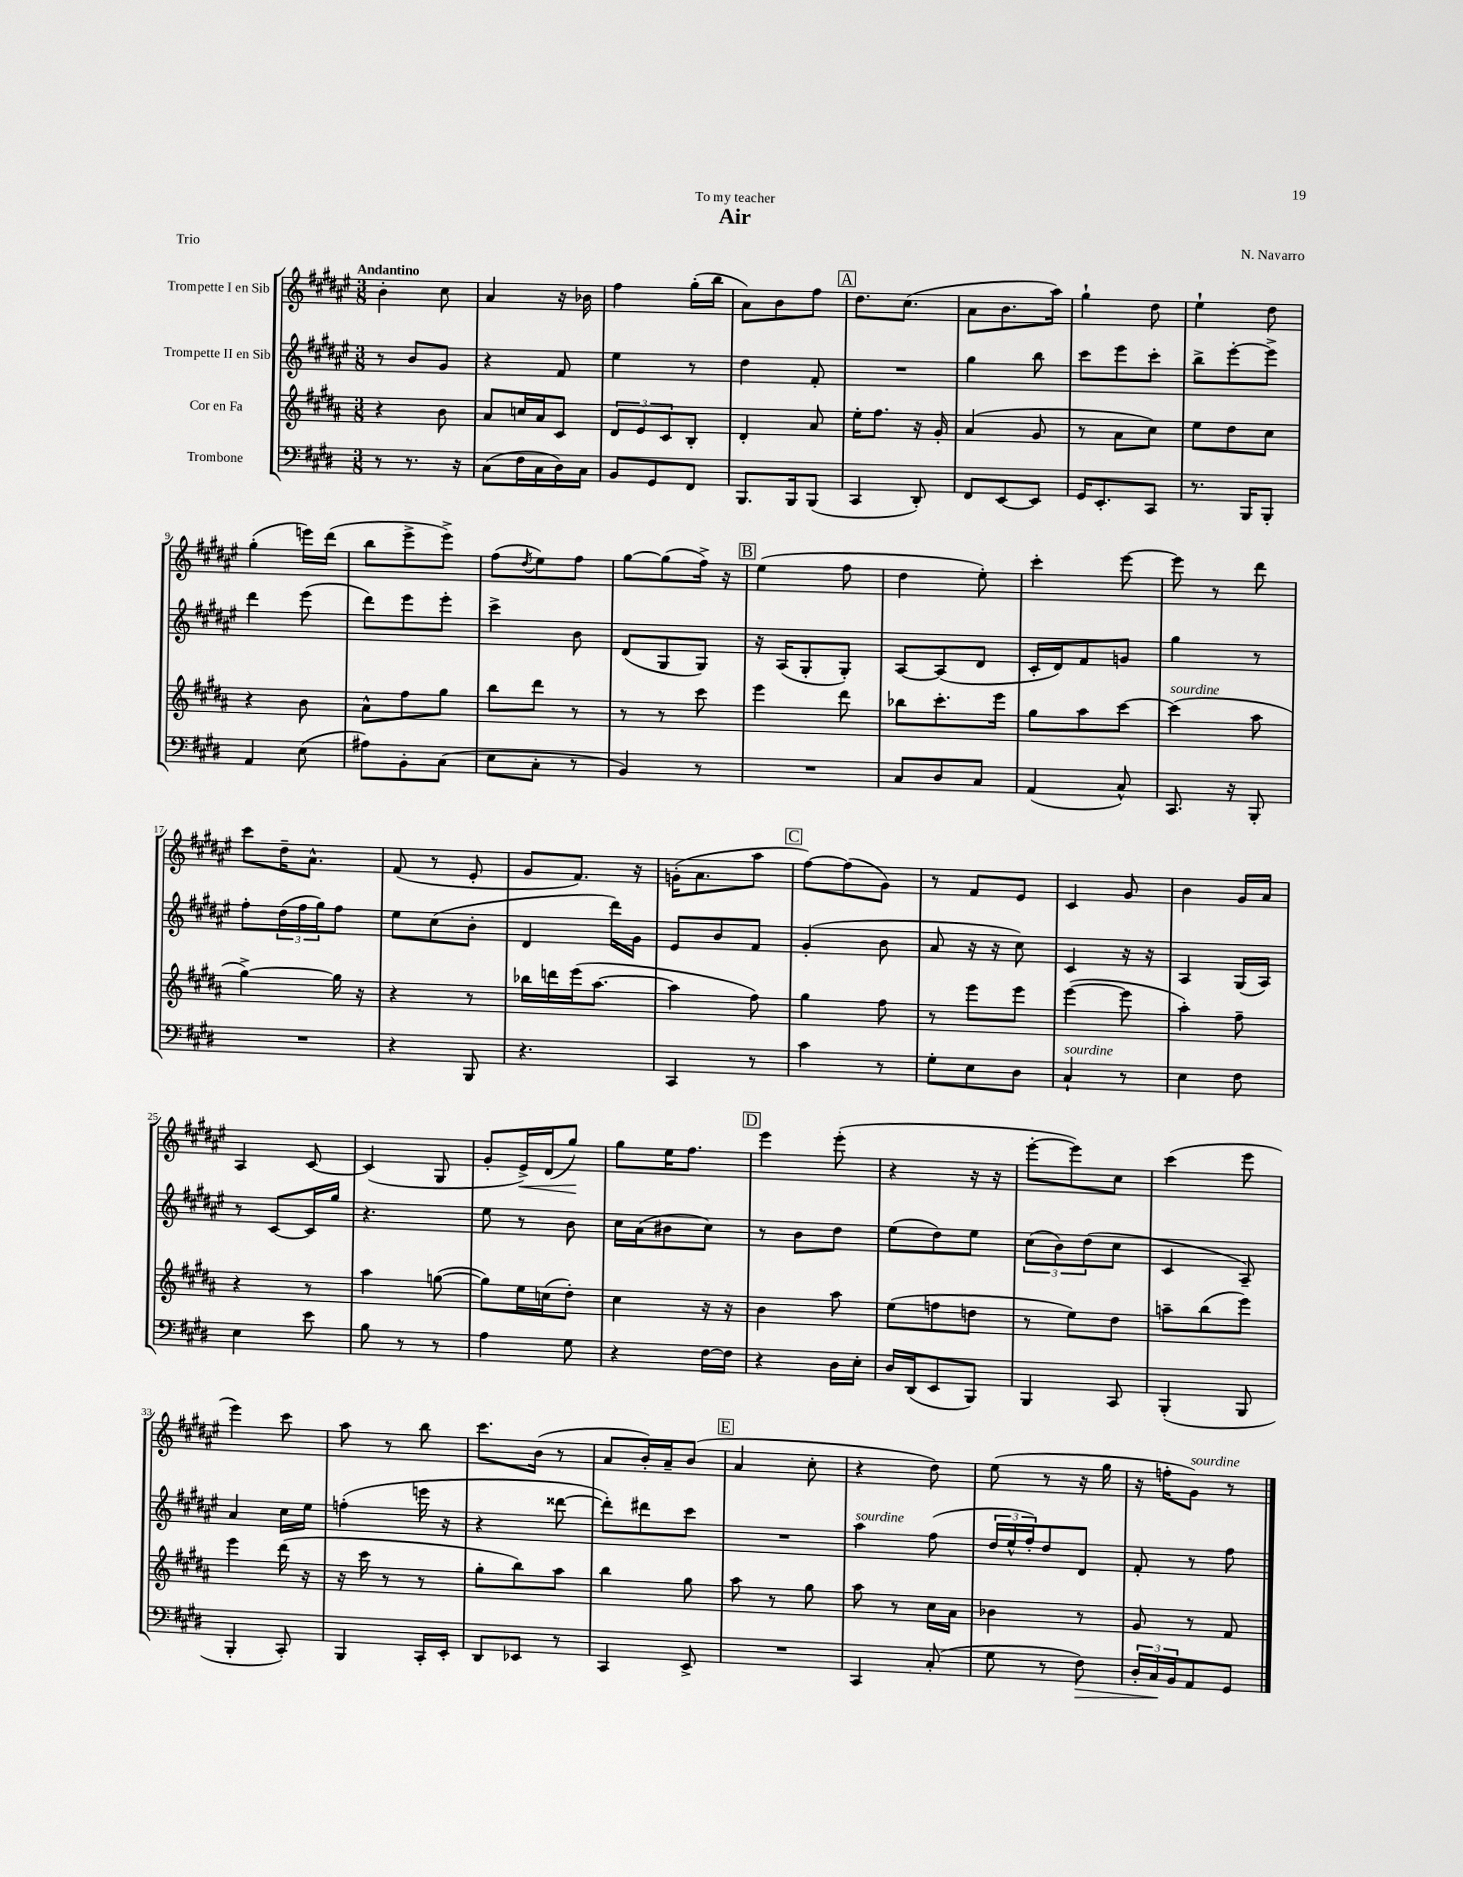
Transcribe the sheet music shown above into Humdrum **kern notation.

**kern	**dynam	**kern	**kern	**kern	**dynam
*part4	*part4	*part3	*part2	*part1	*part1
*staff4	*staff4	*staff3	*staff2	*staff1	*staff1
*I"Trombone	*	*I"Cor en Fa	*I"Trompette II en Sib	*I"Trompette I en Sib	*
*clefF4	*	*clefG2	*clefG2	*clefG2	*
*k[f#c#g#d#]	*	*k[f#c#g#d#a#]	*k[f#c#g#d#a#e#]	*k[f#c#g#d#a#e#]	*
*M3/8	*	*M3/8	*M3/8	*M3/8	*
=1	=1	=1	=1	=1	=1
!	!	!	!	!LO:TX:a:B:t=Andantino	!
8r	.	4r	8r	4b'\	.
8.r	.	.	8b/L	.	.
.	.	8b\	8g#/J	8cc#\	.
16r	.	.	.	.	.
=2	=2	=2	=2	=2	=2
(8C#\L	.	8a#/L	4r	4a#/	.
16F#\L	.	16ccn/L	.	.	.
16C#\	.	16a#/J	.	.	.
16D#\)	.	8c#/J	8f#/	16r	.
16C#\JJ	.	.	.	16b-X\	.
=3	=3	=3	=3	=3	=3
8BB/L	.	12d#/L	4ee#\	4ff#\	.
.	.	12e/	.	.	.
8GG#/	.	.	.	.	.
.	.	12c#/	.	.	.
8FF#/J	.	8B'/J	8r	(16gg#'\LL	.
.	.	.	.	16bb\JJ	.
=4	=4	=4	=4	=4	=4
8.BBB/L	.	4d#'/	4dd#\	8a#\L)	.
.	.	.	.	8b\	.
16BBB/k	.	.	.	.	.
(8BBB/J	.	8a#/	8f#'/	8ff#\J	.
!!LO:REH:place=s1:t=A
=5	=5	=5	=5	=5	=5
4CC#/	.	16ee'\KL	4.r	8.dd#\L	.
.	.	8.ff#\J	.	.	.
.	.	.	.	(8.cc#\J	.
8DD#'/)	.	16r	.	.	.
.	.	16g#'/	.	.	.
=6	=6	=6	=6	=6	=6
8FF#/L	.	(4a#/	4gg#\	8a#\L	.
[8EE/	.	.	.	8.b\	.
8EE/J]	.	8g#/	8bb\	.	.
.	.	.	.	16aa#\Jk)	.
=7	=7	=7	=7	=7	=7
16GG#/KL	.	8r	8ccc#\L	4gg#`\	.
8.EE'/	.	.	.	.	.
.	.	8a#\L	8eee#\	.	.
8CC#/J	.	8cc#\J)	8ccc#'\J	8dd#\	.
=8	=8	=8	=8	=8	=8
8.r	.	8ee\L	8bb^\L	4ee#`\	.
.	.	8dd#\	[8eee#'\	.	.
16BBB/KL	.	.	.	.	.
8BBB'/J	.	8cc#\J	8eee#^\J]	8dd#\	.
!!LO:LB:g=z
=9	=9	=9	=9	=9	=9
4AA/	.	4r	4ddd#\	(4gg#'\	.
(8E\	.	8b\	(8eee#\	16eeen\LL)	.
.	.	.	.	(16ddd#\JJ	.
=10	=10	=10	=10	=10	=10
8A#X\L)	.	8a#^^\L	8ddd#\L)	8bb\L	.
8BB'\	.	8ff#\	8eee#\	8eee#^\	.
(8C#\J	.	8gg#\J	8eee#'\J	8eee#^\J)	.
=11	=11	=11	=11	=11	=11
8E\L	.	8bb\L	4ccc#^\	(8ff#\L	.
.	.	.	.	8qdd#/	.
8C#'\J	.	8ddd#\J	.	8ee#\)	.
8r	.	8r	8b\	8ff#\J	.
=12	=12	=12	=12	=12	=12
4BB/)	.	8r	(8d#/L	[8gg#\L	.
.	.	8r	8G#/	(8gg#\]	.
8r	.	8ccc#\	8G#/J)	16ff#^\Jk)	.
.	.	.	.	16r	.
!!LO:REH:place=s1:t=B
=13	=13	=13	=13	=13	=13
4.r	.	4eee\	16r	(4ee#\	.
.	.	.	(16A#/KL	.	.
.	.	.	8G#'/	.	.
.	.	8ddd#\	8G#'/J)	8ff#\	.
=14	=14	=14	=14	=14	=14
8C#/L	.	8bb-X\L	[8A#/L	4dd#\	.
8D#/	.	8.ccc#'\	(8A#/]	.	.
8C#/J	.	.	8d#/J	8ee#'\)	.
.	.	16eee\Jk	.	.	.
=15	=15	=15	=15	=15	=15
(4AA/	.	8gg#\L	16c#'/LL	4ccc#'\	.
.	.	.	16d#/J)	.	.
.	.	8aa#\	8f#/	.	.
8C#^^/)	.	[8ccc#\J	8gn/J	[8eee#\	.
=16	=16	=16	=16	=16	=16
!	!	!LO:TX:a:i:t=sourdine	!	!	!
8.CC#/	.	(4ccc#\]	4gg#\	8eee#\]	.
.	.	.	.	8r	.
16r	.	.	.	.	.
8BBB'/	.	8aa#\	8r	8ddd#\	.
!!LO:LB:g=z
=17	=17	=17	=17	=17	=17
4.r	.	[4gg#^\)	8ff#'\L	8ccc#\L	.
.	.	.	(24dd#\L	16dd#~\K	.
.	.	.	24ff#\	.	.
.	.	.	.	8.a#^^\J	.
.	.	.	24gg#\J)	.	.
.	.	16gg#\]	8ff#\J	.	.
.	.	16r	.	.	.
=18	=18	=18	=18	=18	=18
4r	.	4r	8ee#\L	(8f#/	.
.	.	.	(8cc#\	8r	.
8BBB/	.	8r	8b'\J	8e#'/	.
=19	=19	=19	=19	=19	=19
4.r	.	16bb-X\LL	4d#/	8g#/L	.
.	.	16dddn\	.	.	.
.	.	(16eee\J	.	8.f#/J)	.
.	.	[8.aa#\J	.	.	.
.	.	.	16ddd#\LL)	.	.
.	.	.	16g#\JJ	16r	.
=20	=20	=20	=20	=20	=20
4CC#/	.	4aa#\]	8e#/L	(16gn'\KL	.
.	.	.	.	8.a#\	.
.	.	.	8b/	.	.
8r	.	8ff#\)	8f#/J	8aa#\J	.
!!LO:REH:place=s1:t=C
=21	=21	=21	=21	=21	=21
4c#\	.	4gg#\	(4g#'/	[8ff#\L)	.
.	.	.	.	(8ff#\]	.
8r	.	8ff#\	8b\	8g#\J)	.
=22	=22	=22	=22	=22	=22
8G#'\L	.	8r	8a#/	8r	.
8E\	.	8eee\L	16r	8f#/L	.
.	.	.	16r	.	.
8D#\J	.	8eee\J	8cc#\)	8e#/J	.
=23	=23	=23	=23	=23	=23
!LO:TX:a:i:t=sourdine	!	!	!	!	!
4C#`/	.	([4eee\	4c#/	4c#/	.
8r	.	8eee\]	16r	8g#/	.
.	.	.	16r	.	.
=24	=24	=24	=24	=24	=24
4E\	.	4aa#'\)	4A#/	4b\	.
8F#\	.	8ff#~\	(16G#/LL	16g#/LL	.
.	.	.	16A#/JJ)	16a#/JJ	.
!!LO:LB:g=z
=25	=25	=25	=25	=25	=25
4E\	.	4r	8r	4A#/	.
.	.	.	[8c#/L	.	.
8e\	.	8r	16c#/L]	[8c#/	.
.	.	.	16gg#/JJ	.	.
=26	=26	=26	=26	=26	=26
8B\	.	4aa#\	4.r	(4c#/]	.
8r	.	.	.	.	.
8r	.	([8ggn\	.	8G#/	.
=27	=27	=27	=27	=27	=27
4A\	.	8gg\L])	8ee#\	8g#'/L	.
!	!	!	!	!	!LO:HP:b
.	.	16ee\L	8r	16e#^/L)	<
.	.	(16ccn\J	.	(16d#/J	.
8G#\	.	8dd#'\J)	8b\	8gg#/J)	.
.	.	.	.	.	[
=28	=28	=28	=28	=28	=28
4r	.	4cc#\	16cc#\LL	8gg#\L	.
.	.	.	(16a#\J	.	.
.	.	.	8b#X\	16ee#\K	.
.	.	.	.	8.ff#\J	.
[16F#\LL	.	16r	8cc#\J)	.	.
16F#\JJ]	.	16r	.	.	.
!!LO:REH:place=s1:t=D
=29	=29	=29	=29	=29	=29
4r	.	4b\	8r	4eee#\	.
.	.	.	8b\L	.	.
16D#\LL	.	8aa#\	8dd#\J	(8eee#'\	.
16E'\JJ	.	.	.	.	.
=30	=30	=30	=30	=30	=30
16D#/LL	.	(8ee\L	(8ee#\L	4r	.
(16DD#/J	.	.	.	.	.
8EE/	.	8ffn\	8dd#\)	.	.
8BBB/J)	.	8ddn\J	8ee#\J	16r	.
.	.	.	.	16r	.
=31	=31	=31	=31	=31	=31
4BBB/	.	8r	(12cc#\L	[8eee#'\L	.
.	.	.	12b\)	.	.
.	.	8ee\L)	.	8eee#\])	.
.	.	.	(12dd#\	.	.
8CC#/	.	8dd#\J	8cc#\J	8cc#\J	.
=32	=32	=32	=32	=32	=32
(4BBB'/	.	8aan~\L	4c#/	(4ccc#\	.
.	.	(8bb\	.	.	.
8BBB/	.	8eee\J)	8A#~/)	8eee#\	.
!!LO:LB:g=z
=33	=33	=33	=33	=33	=33
4BBB'/	.	4eee\	4a#/	4eee#\)	.
8CC#'/)	.	(16ddd#\	16cc#\LL	8ccc#\	.
.	.	16r	16ee#\JJ	.	.
=34	=34	=34	=34	=34	=34
4BBB/	.	16r	(4ffn'\	8aa#\	.
.	.	16ccc#\	.	.	.
.	.	8r	.	8r	.
16CC#'/LL	.	8r	16eeen\	8bb\	.
16EE'/JJ	.	.	16r	.	.
=35	=35	=35	=35	=35	=35
8DD#/L	.	8gg#'\L	4r	8.ccc#\L	.
8EE-X/J	.	8bb\)	.	.	.
.	.	.	.	(16b\Jk	.
8r	.	8aa#\J	[8ddd##X\	8r	.
=36	=36	=36	=36	=36	=36
4CC#/	.	4bb\	8ddd##'\L])	8a#/L	.
.	.	.	8ddd#X\	16b'/L)	.
.	.	.	.	16a#~/J	.
8EE^/	.	8gg#\	8ccc#\J	(8b/J	.
!!LO:REH:place=s1:t=E
=37	=37	=37	=37	=37	=37
4.r	.	8aa#\	4.r	4a#/	.
.	.	8r	.	.	.
.	.	8gg#\	.	8cc#'\	.
=38	=38	=38	=38	=38	=38
!	!	!	!LO:TX:a:i:t=sourdine	!	!
4CC#/	.	8aa#\	4aa#\	4r	.
.	.	8r	.	.	.
(8C#'/	.	16cc#\LL	(8ff#\	8dd#\)	.
.	.	16a#\JJ	.	.	.
=39	=39	=39	=39	=39	=39
8G#\	.	4b-X\	24dd#/LL	(8ee#\	.
.	.	.	24ee#^^/	.	.
.	.	.	24ff#'/J)	.	.
8r	.	.	8dd#/	8r	.
!	!LO:HP:b	!	!	!	!
8F#\)	>	8r	8d#/J	16r	.
.	.	.	.	16gg#\	.
=40	=40	=40	=40	=40	=40
24D#'/LL	.	8g#/	8f#'/	16r	.
24C#/	.	.	.	.	.
.	.	.	.	16ffn'\KL	.
24BB/J	]	.	.	.	.
!	!	!	!	!LO:TX:a:i:t=sourdine	!
8AA/	.	8r	8r	8g#\J)	.
8GG#/J	.	8f#/	8ff#\	8r	.
==	==	==	==	==	==
*-	*-	*-	*-	*-	*-
